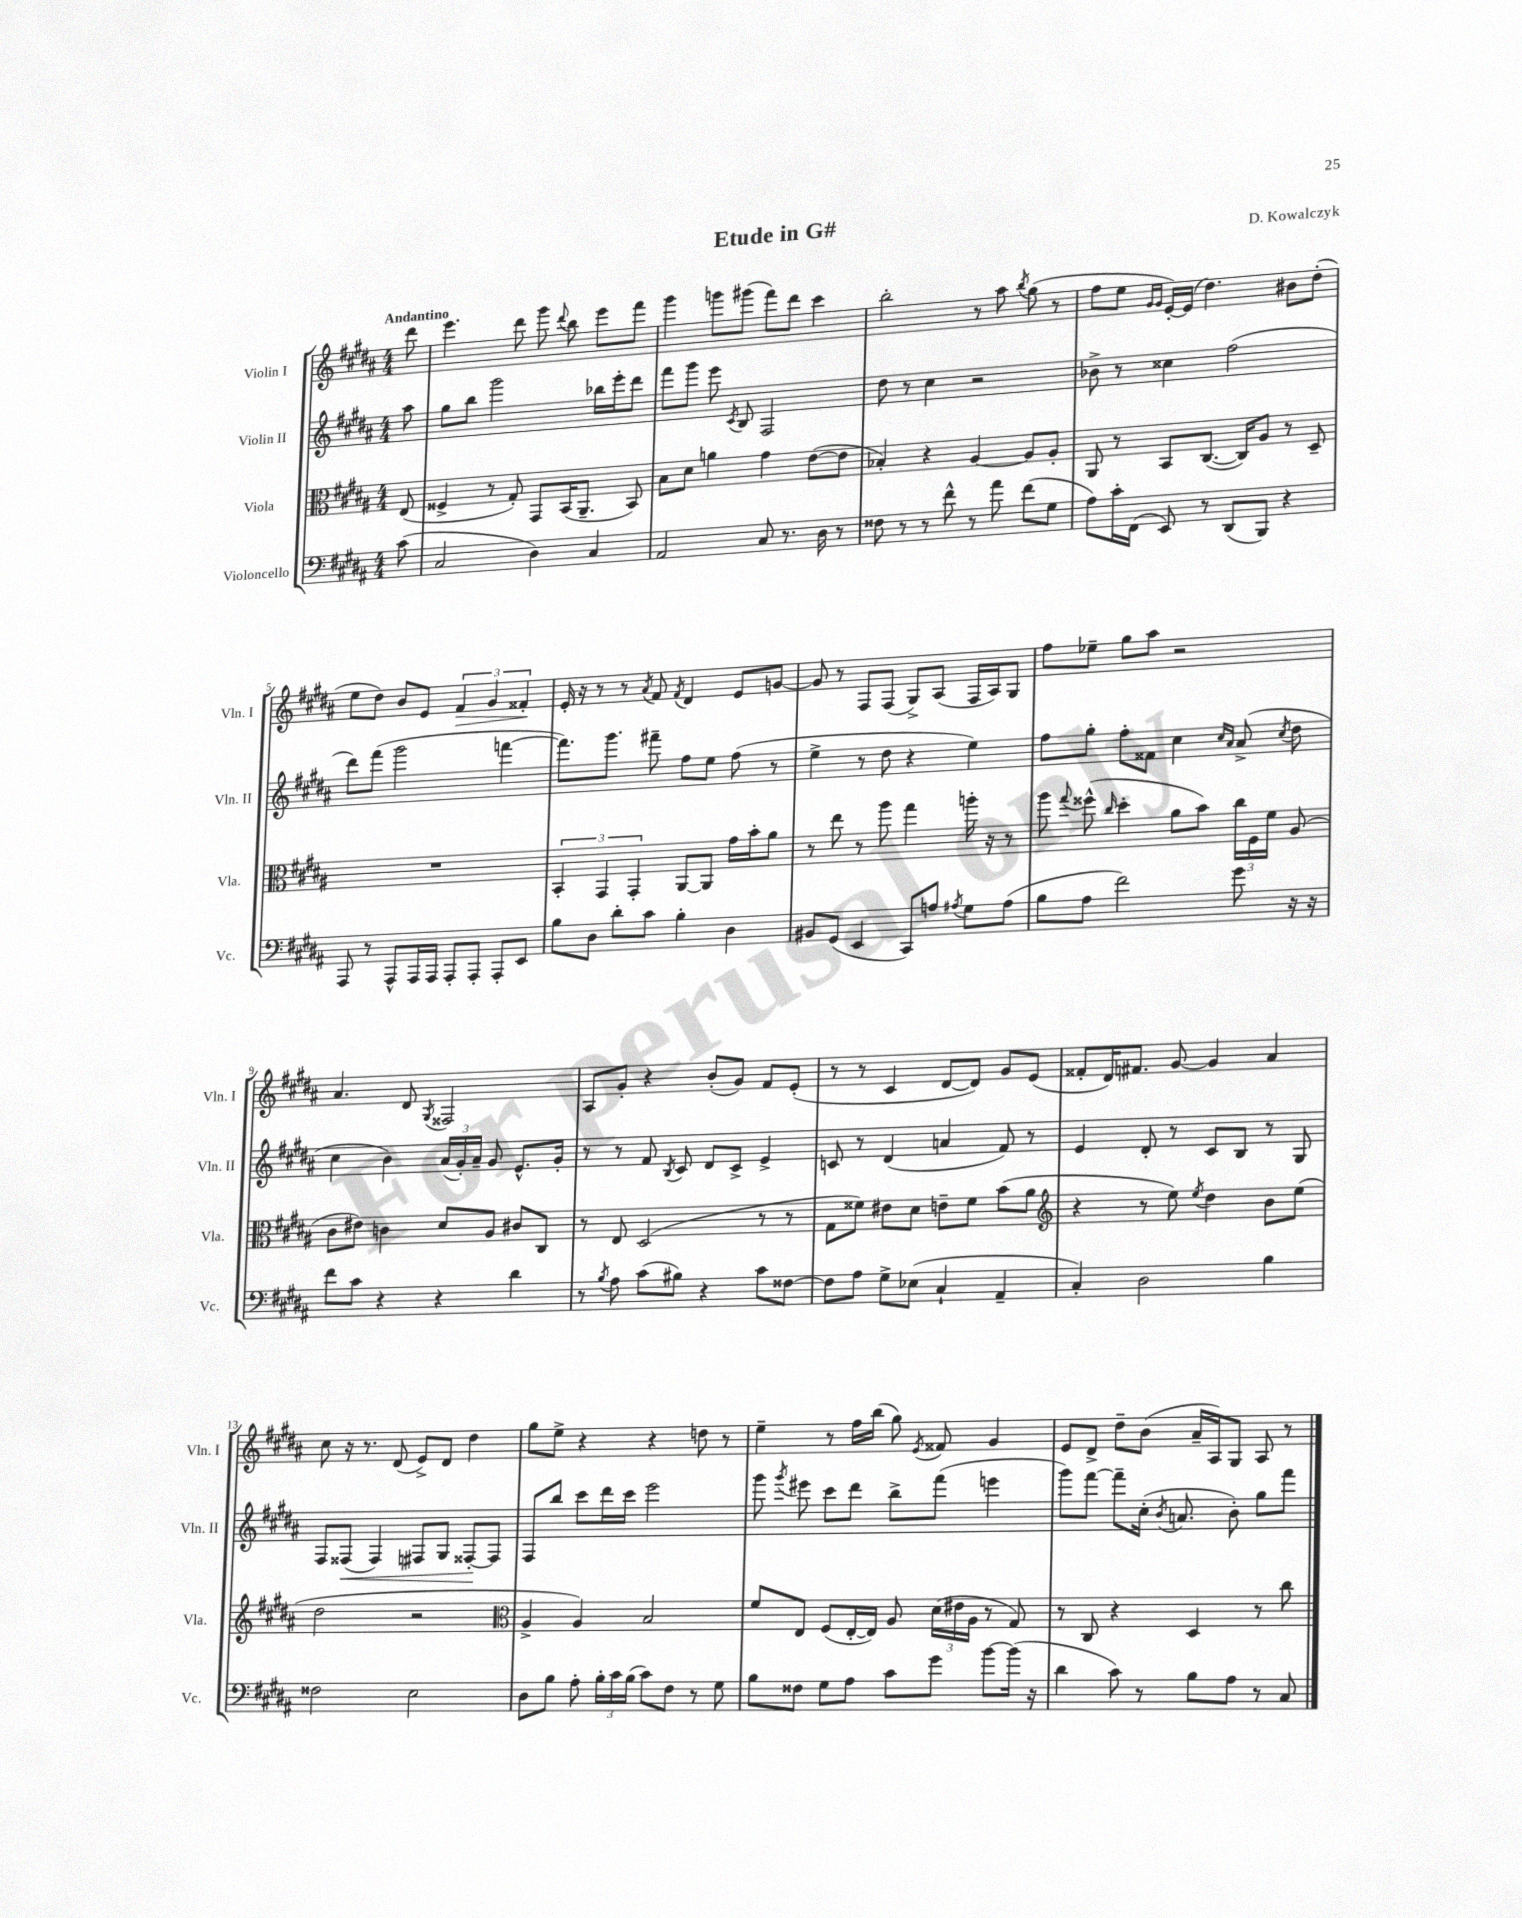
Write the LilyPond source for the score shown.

\header { title = "Etude in G#" composer = "D. Kowalczyk" }
<<
\new StaffGroup <<
\new Staff = "s0" \with { instrumentName = "Violin I" shortInstrumentName = "Vln. I" } {
    \clef treble \key b \major \numericTimeSignature \time 4/4 \partial 8 \tempo "Andantino"
    \autoBeamOff dis'''8 |
    e'''4. dis'''8 gis'''8 \appoggiatura { dis'''8 } b''8 e'''8[ fis'''8] |
    gis'''4 g'''8[ gis'''8]( fis'''8[) dis'''8] cis'''4 |
    b''2-. r8 ais''8 \acciaccatura { b''8 } gis''8( r8 |
    fis''8[ e''8] \grace { gis'16[ gis'16] } e'16[~-.) e'16]( dis''4.) bis'8[ dis''8]-.( |
    e''8[ dis''8]) b'8[ e'8] \tuplet 3/2 { fis'4\> gis'4 fisis'4-.\! } |
    e'16-. r16 r8 r8 \acciaccatura { ais'8 } fis'8 \acciaccatura { fis'8 } dis'4 e'8[ g'8]~ |
    g'8 r8 fis8[ fis8]( gis8[->) ais8]( fis16[ ais16) gis8] |
    fis''8[ ees''8]-- gis''8[ ais''8] r2 |
    ais'4. dis'8 \acciaccatura { gis8 } fisis2 |
    ais8[ gis'8]-. r4 b'8[-.( gis'8]) fis'8[ e'8]-.( |
    r8 r8 cis'4 dis'8[~ dis'8]) gis'8[ e'8]( |
    fisis'8[-. dis'16) fis'8.] gis'8~ gis'4 ais'4 |
    cis''8 r16 r8. dis'8( e'8[->) dis'8] dis''4 |
    gis''8[ e''8]-> r4 r4 d''8 r8 |
    e''4-- r8 fis''16[ b''16]( gis''8) \acciaccatura { e'8 } fisis'8 gis'4 |
    e'8[ dis'8]-> dis''8[-- b'8]( ais'16[-- ais16) gis8] ais8 r8 \bar "|." |
}
\new Staff = "s1" \with { instrumentName = "Violin II" shortInstrumentName = "Vln. II" } {
    \clef treble \key b \major \numericTimeSignature \time 4/4 \partial 8
    \autoBeamOff ais''8 |
    gis''8[ b''8] gis'''2 bes''16[ e'''16-. dis'''8] |
    fis'''8[ gis'''8] e'''8 \acciaccatura { cis'8 } b8 fis2 |
    dis''8 r8 cis''4 r2 |
    bes'8-> r8 cisis''4 fis''2( |
    dis'''8[) fis'''8]( gis'''2 f'''4~ |
    f'''8.[) gis'''8.] fis'''8-- fis''8[ e''8] fis''8( r8 |
    e''4-> r8 dis''8 r4 e''4) |
    fis''8[ gis''8]-. fis''8[-. fisis'8] cis''4 \grace { cis''16[ ais'16] } ais'8->( \acciaccatura { cis''8 } dis''8 |
    cis''4 b'4) \tuplet 3/2 { ais'16[( gis'16-.) ais'16]-- } gis'8 e'8.[-^ gis'16]-. |
    r8 r8 fis'8 \acciaccatura { b8 } cis'8 dis'8[ cis'8]-> e'4-> |
    c'8 r8 dis'4( a'4 fis'8) r8 |
    e'4 dis'8-. r8 cis'8[ b8] r8 gis8 |
    fis8[ fisis8]\<( fisis4) fis8[ gis8] fisis8[~-.\! fisis8] |
    fis8[ b''8] cis'''8[ dis'''16 cis'''16] e'''2 |
    gis'''8 \acciaccatura { gis'''8 } eis'''8 cis'''8[ dis'''8] b''8[-> fis'''8]( e'''4 |
    gis'''8[) fis'''8]~ fis'''8[-- cis''16]-.( \acciaccatura { b'8 } a'8. b'8-.) gis''8[ fis'''8] \bar "|." |
}
\new Staff = "s2" \with { instrumentName = "Viola" shortInstrumentName = "Vla." } {
    \clef alto \key b \major \numericTimeSignature \time 4/4 \partial 8
    \autoBeamOff e8( |
    fisis4-> r8 gis8-.) gis,8[ b,16( ais,8.]-- b,8) |
    b8[ dis'8] a'4 gis'4 e'8[~( e'8] |
    bes4-.) r4 ais4~ ais8[ ais8]-. |
    ais,8 r8 b,8[ cis8.]~( cis16[) ais8] r8 dis8-- |
    R1 |
    \tuplet 3/2 { b,4-. gis,4 gis,4-. } ais,8[~ ais,8] gis'16[ b'16-. ais'8] |
    r8 e''8 r8 ais''8 gis''4 a''16-. r16 r8 |
    ais''8 \appoggiatura { gis''8 } fisis''8-^( \grace { cis''16 } dis''4-. ais'8[ b'8]) \tuplet 3/2 { cis''16[ fis16 fis'16] } ais8( |
    cis'8[ eis'8]) c'4 dis'8[ ais8] cis'8[ cis8] |
    r8 e8 dis2( r8 r8 |
    gis8[ fisis'8]) eis'8[ dis'8] e'8[-- fisis'8] b'8[( ais'8] |
    \clef treble r4 r8 e''8) \acciaccatura { e''8 } dis''4 b'8[ e''8]( |
    dis''2 r2 |
    \clef alto ais4-> ais4) b2 |
    fis'8[ e8] fis8[( e16~-. e16]) ais8 \tuplet 3/2 { dis'16[( eis'16 ais16] } r8 gis8) |
    r8 cis8 r4 dis4 r8 cis''8 \bar "|." |
}
\new Staff = "s3" \with { instrumentName = "Violoncello" shortInstrumentName = "Vc." } {
    \clef bass \key b \major \numericTimeSignature \time 4/4 \partial 8
    \autoBeamOff cis'8( |
    cis2 dis4) cis4 |
    ais,2 cis8 r8. dis16 r8 |
    fisis8 r8 r8 fis'8-^ r8 ais'8 fis'8[( gis8] |
    ais8[) cis'16-. fis,16]( e,8) r8 dis,8[( b,,8]) r4 |
    ais,,8 r8 ais,,8[-^ ais,,16 ais,,16] ais,,8[-. ais,,8]-. ais,,8[-. e,8] |
    b8[ dis8] dis'8[-. cis'8] b4-. dis4 |
    bis,8[ gis,8]( e,4 cis,8[) a8] \acciaccatura { ais8 } gis8[ ais8]( |
    b8[ ais8] fis'2) gis'8 r16 r16 |
    fis'8[ cis'8] r4 r4 dis'4 |
    r8 \acciaccatura { b8 } ais8 cis'8[( bis8]) r4 cis'8[ fisis8]~ |
    fisis8[ ais8] gis8[-> ees8]( cis4-! ais,4-- |
    cis4-.) dis2 b4 |
    fisis2 e2 |
    dis8[ b8] ais8-. \tuplet 3/2 { b16[-. cis'16 b16]( } cis'8[) fis8] r8 gis8 |
    b8[ fisis8] gis8[ ais8] cis'8[ gis'8] b'8[~ b'16]( r16 |
    dis'4 cis'8) r8 b8[ ais8] r8 cis8 \bar "|." |
}
>>
>>
